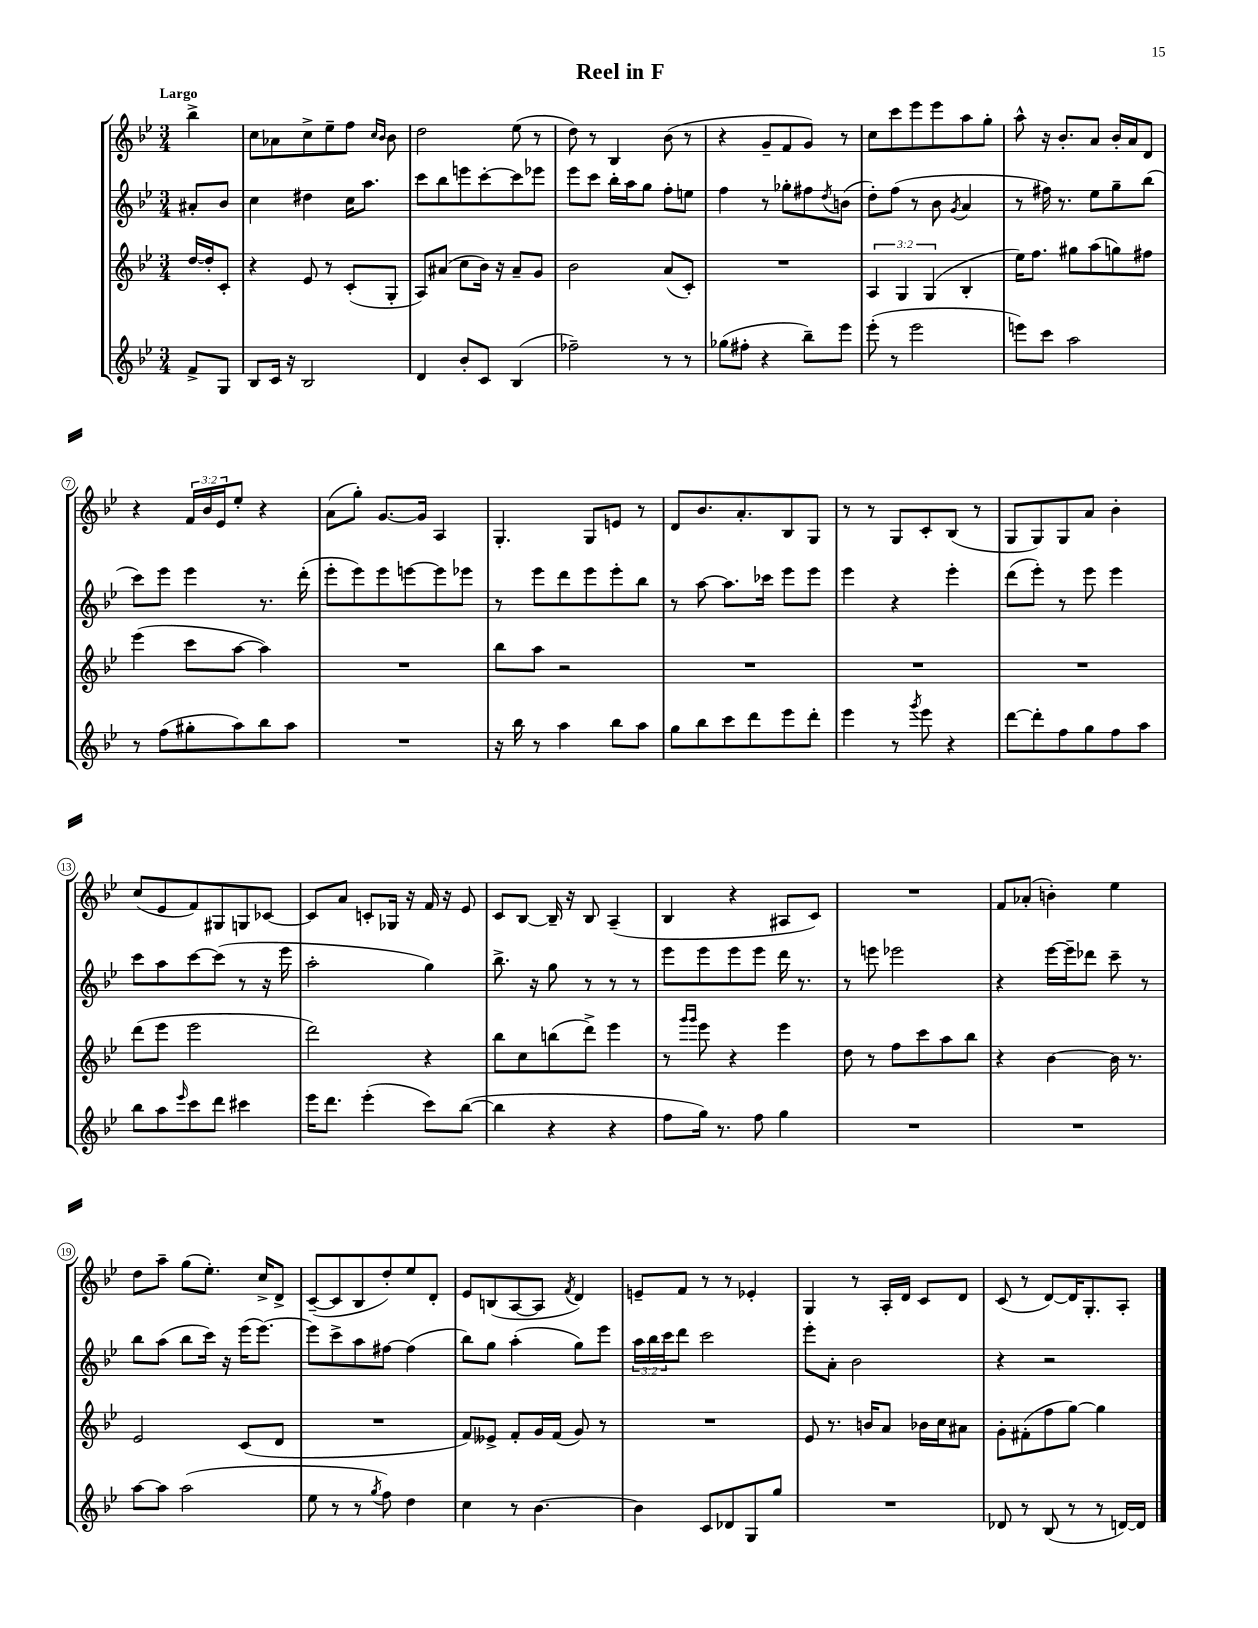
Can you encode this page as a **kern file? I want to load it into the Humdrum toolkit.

**kern	**kern	**kern	**kern
*staff4	*staff3	*staff2	*staff1
*clefG2	*clefG2	*clefG2	*clefG2
*k[b-e-]	*k[b-e-]	*k[b-e-]	*k[b-e-]
*M3/4	*M3/4	*M3/4	*M3/4
8f^/L	[16dd/LL	8a#'/L	4bb-^\
.	16dd'/]J	.	.
8G/J	8c'/J	8b-/J	.
=	=	=	=
8B-/L	4r	4cc\	8cc\L
16c/Jk	.	.	8a-\
16r	.	.	.
2B-/	8e-/	4dd#\	8cc^\
.	8r	.	8ee-~\
.	(8c'/L	16cc\LK	8ff\J
.	.	8.aa\J	.
.	.	.	16qqcc/LL
.	.	.	16qqb-/JJ
.	8G'/J	.	8b-\
=	=	=	=
4d/	8A/L)	8ccc\L	2dd\
.	(8a#/J	8bb-\	.
8b-'/L	8cc\L	8eee\	.
8c/J	16b-\Jk)	[8ccc'\	.
.	16r	.	.
(4B-/	8a#~/L	8ccc\]	(8ee-\
.	8g/J	8eee-\J	8r
=	=	=	=
2ff-~\)	2b-\	8eee-\L	8dd\)
.	.	8ccc\J	8r
.	.	16bb-'\LL	4B-/
.	.	16aa\J	.
.	.	8gg\J	.
8r	(8a/L	8ff'\L	(8b-\
8r	8c'/J)	8ee\J	8r
=	=	=	=
(8gg-\L	2.r	4ff\	4r
8ff#'\J	.	.	.
4r	.	8r	8g~/L
.	.	8gg-'\L	8f/
8bb-~\L)	.	8ff#\	8g/J)
.	.	8qdd/	.
8eee-\J	.	(8b\J	8r
=	=	=	=
(8eee-'\	6A/	8dd'\L)	8cc\L
8r	.	(8ff\J	8ccc\
.	6G/	.	.
2eee-\	.	8r	8eee-\
.	(6G/	.	.
.	.	8b-\	8eee-\
.	.	8qg/	.
.	4B-'/	4a/	8aa\
.	.	.	8gg'\J
=	=	=	=
8eee\L)	16ee-\LK)	8r	8aa^^\
.	8.ff\J	.	.
8ccc\J	.	16ff#\)	16r
.	.	8.r	8.b-'/L
2aa\	8gg#\L	.	.
.	(8aa\	8ee-\L	8a/J
.	8gg\)	8gg~\	16b-'/LL
.	.	.	16a/J
.	8ff#\J	(8bb-\J	8d/J
=	=	=	=
8r	(4eee-\	8ccc\L)	4r
(8ff\L	.	8eee-\J	.
8gg#'\	8ccc\L	4eee-\	24f/LL
.	.	.	24b-/
.	.	.	24e-/J
8aa\)	[8aa\J	.	8ee-'/J
8bb-\	4aa\])	8.r	4r
8aa\J	.	.	.
.	.	(16ddd'\	.
=	=	=	=
2.r	2.r	8eee-'\L	(8a\L
.	.	8eee-\)	8gg'\J)
.	.	8eee-\	[8.g/L
.	.	[8eee\	.
.	.	.	16g/]Jk
.	.	8eee\]	4A/
.	.	8eee-\J	.
=	=	=	=
16r	8bb-\L	8r	4.G'/
16bb-\	.	.	.
8r	8aa\J	8eee-\L	.
4aa\	2r	8ddd\	.
.	.	8eee-\	8G/L
8bb-\L	.	8eee-'\	8e/J
8aa\J	.	8bb-\J	8r
=	=	=	=
8gg\L	2.r	8r	8d/L
8bb-\	.	[8aa\	8.b-/
8ccc\	.	8.aa\]L	.
.	.	.	8.a'/
8ddd\	.	.	.
.	.	16ccc-\Jk	.
8eee-\	.	8eee-\L	8B-/
8ddd'\J	.	8eee-\J	8G/J
=	=	=	=
4eee-\	2.r	4eee-\	8r
.	.	.	8r
8r	.	4r	8G/L
8qggg/	.	.	.
8eee-\	.	.	8c'/
4r	.	4eee-'\	(8B-/J
.	.	.	8r
=	=	=	=
[8ddd\L	2.r	(8ddd\L	8G/L
8ddd'\]	.	8eee-'\J)	8G/)
8ff\	.	8r	8G/
8gg\	.	8eee-\	8a/J
8ff\	.	4eee-\	4b-'\
8aa\J	.	.	.
=	=	=	=
8bb-\L	(8ddd\L	8ccc\L	(8cc/L
8aa\	8eee-\J	8aa\	8e-/
16qqeee-/	.	.	.
8ccc\	2eee-\	[8ccc\	8f/)
8ddd\J	.	(8ccc\]J	8G#/
4ccc#\	.	8r	8G/
.	.	16r	[8c-/J
.	.	16eee-\	.
=	=	=	=
16eee-\LK	2ddd\)	2aa'\	8c-/]L
8.ddd\J	.	.	.
.	.	.	8a/J
(4eee-'\	.	.	8c'/L
.	.	.	16G-/Jk
.	.	.	16r
8ccc\L)	4r	4gg\)	16f/
.	.	.	16r
([8bb-\J	.	.	8e-/
=	=	=	=
4bb-\]	8bb-\L	8.bb-^\	8c/L
.	8cc\	.	[8B-/J
.	.	16r	.
4r	(8bb\	8gg\	16B-~/]
.	.	.	16r
.	8ddd^\J)	8r	8B-/
4r	4eee-\	8r	(4A~/
.	.	8r	.
=	=	=	=
8ff\L	8r	8eee-\L	4B-/
.	16qqggg/LL	.	.
.	16qqggg/JJ	.	.
16gg\Jk)	8eee-\	8eee-\	.
8.r	.	.	.
.	4r	8eee-\	4r
8ff\	.	8eee-\J	.
4gg\	4eee-\	16ddd\	8A#/L
.	.	8.r	.
.	.	.	8c/J)
=	=	=	=
2.r	8dd\	8r	2.r
.	8r	8eee\	.
.	8ff\L	2eee-\	.
.	8ccc\	.	.
.	8aa\	.	.
.	8bb-\J	.	.
=	=	=	=
2.r	4r	4r	8f/L
.	.	.	(8a-'/J
.	[4b-\	[16eee-\LL	4b'\)
.	.	16eee-~\]J	.
.	.	8ddd-\J	.
.	16b-\]	8ccc~\	4ee-\
.	8.r	.	.
.	.	8r	.
=	=	=	=
[8aa\L	2e-/	8bb-\L	8dd\L
8aa\]J	.	(8aa\J	8aa~\J
(2aa\	.	8bb-\L	(8gg\L
.	.	16ccc\Jk)	8.ee-'\J)
.	.	16r	.
.	(8c/L	(16eee-\LK	.
.	.	[8.eee-\J)	16cc^/LK
.	8d/J	.	8d^/J
=	=	=	=
8ee-\	2.r	8eee-\]L	([8c~/L
8r	.	8ccc^\	8c/]
8r	.	8aa\	8B-/
8qgg/	.	.	.
8ff\)	.	[8ff#\J	8dd'/)
4dd\	.	(4ff#\]	8ee-/
.	.	.	8d'/J
=	=	=	=
4cc\	8f/L)	8bb-\L)	8e-/L
.	8e--^/J	8gg\J	(8B/
8r	8f'/L	(4aa'\	[8A/
[4.b-\	16g/L	.	8A/]J
.	(16f/JJ	.	.
.	.	.	8qf/
.	8g/)	8gg\L)	4d/)
.	8r	8eee-\J	.
=	=	=	=
4b-\]	2.r	24aa\LL	8e~/L
.	.	24bb-\	.
.	.	24ccc\J	.
.	.	8ddd\J	8f/J
8c/L	.	2ccc\	8r
8d-/	.	.	8r
8G/	.	.	4e-'/
8gg/J	.	.	.
=	=	=	=
2.r	8e-/	8eee-'\L	4G/
.	8.r	8a'\J	.
.	.	2b-\	8r
.	16b/LK	.	.
.	8a/J	.	16A'/LL
.	.	.	16d/JJ
.	16b-\LL	.	8c/L
.	16cc\J	.	.
.	8a#\J	.	8d/J
=	=	=	=
8d-/	8g'\L	4r	(8c/
8r	(8f#'\	.	8r
(8B-/	8ff\	2r	[8d/L)
8r	[8gg\J)	.	16d/]K
.	.	.	8.G'/
8r	4gg\]	.	.
[16d/LL)	.	.	8A'/J
16d/]JJ	.	.	.
==	==	==	==
*-	*-	*-	*-
